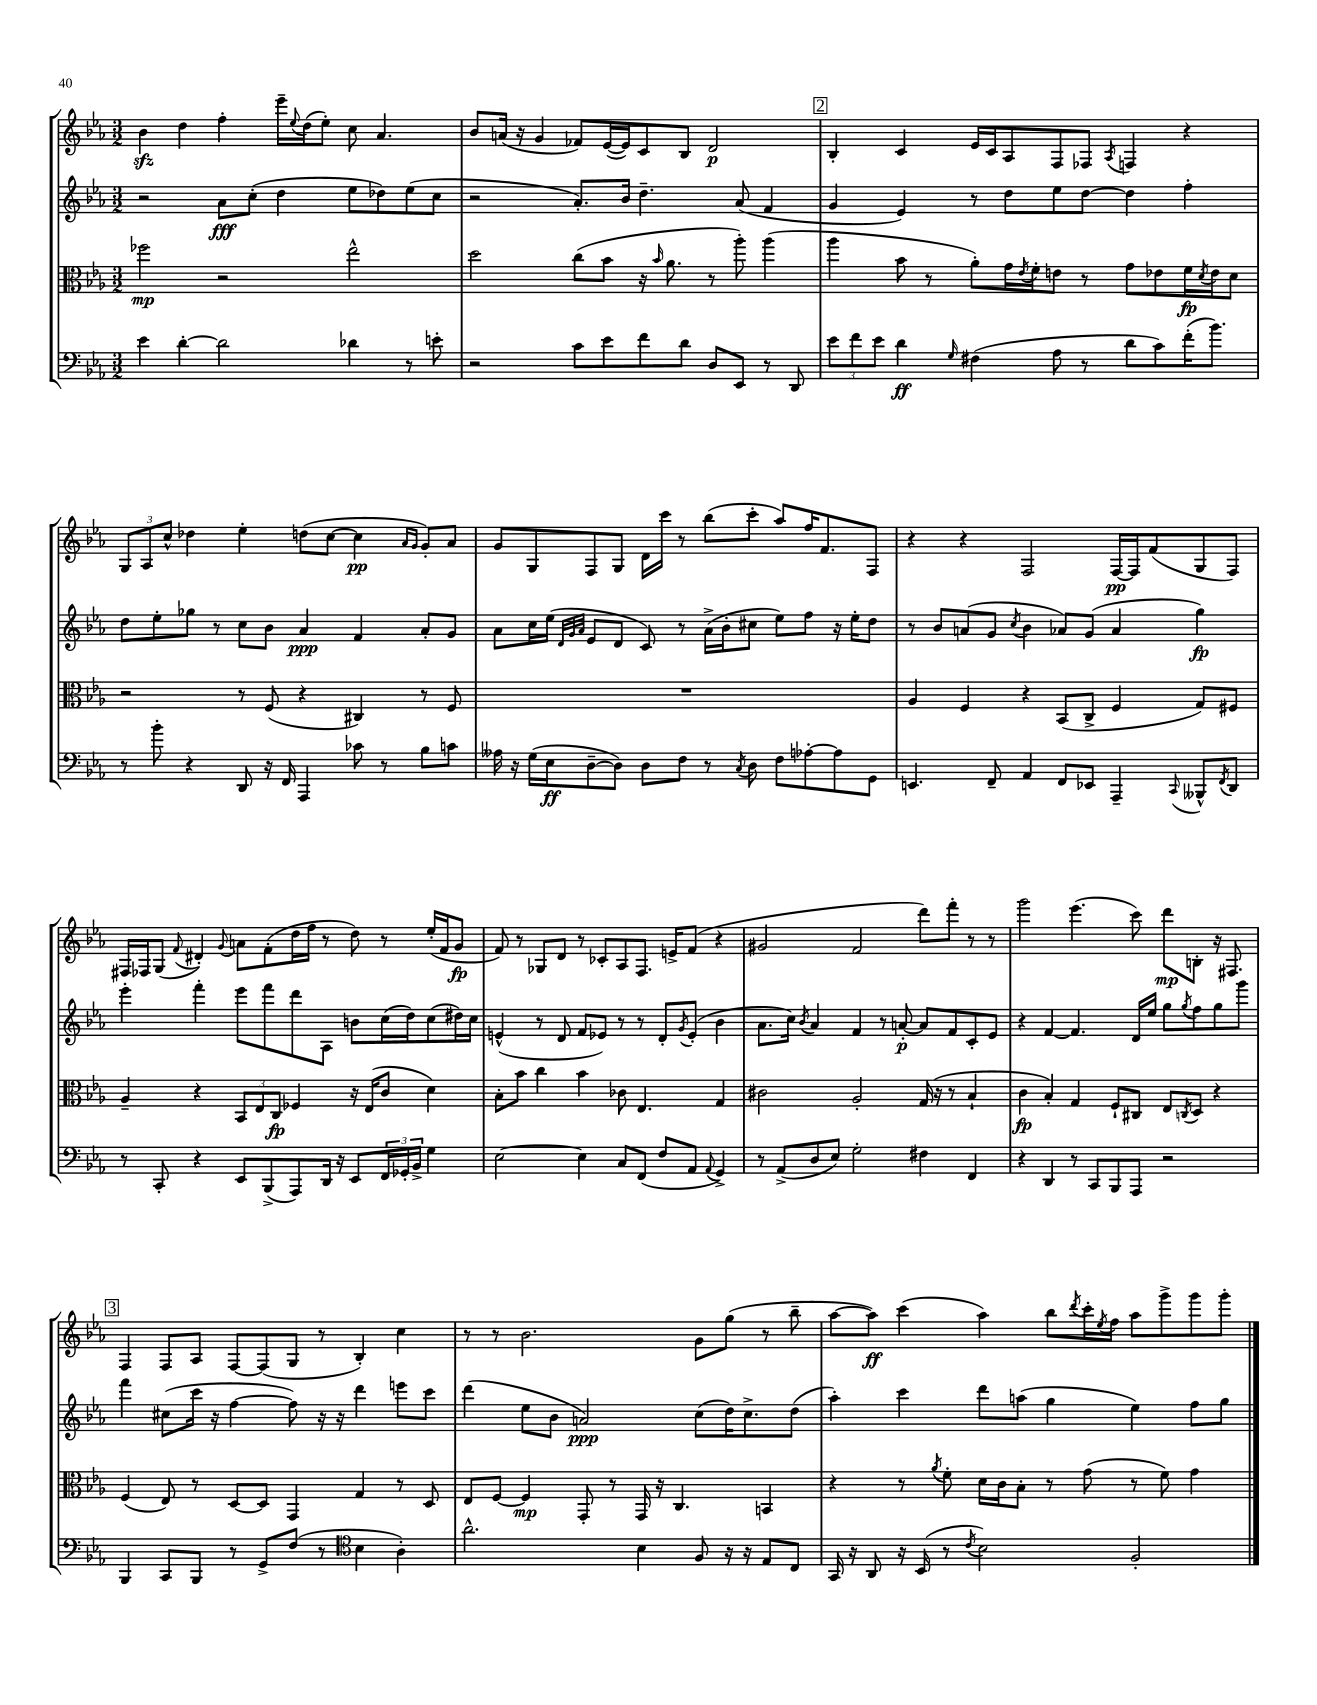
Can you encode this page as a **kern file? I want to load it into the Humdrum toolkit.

**kern	**kern	**kern	**kern
*staff4	*staff3	*staff2	*staff1
*clefF4	*clefC3	*clefG2	*clefG2
*k[b-e-a-]	*k[b-e-a-]	*k[b-e-a-]	*k[b-e-a-]
*M3/2	*M3/2	*M3/2	*M3/2
4e-\	2ff-\	2r	4b-\
[4d'\	.	.	4dd\
2d\]	2r	8a-\L	4ff'\
.	.	(8cc'\J	.
.	.	4dd\	16eee-~\LL
.	.	.	8qqee-/
.	.	.	(16dd\J
.	.	.	8ee-'\J)
4d-\	2ee-^^\	8ee-\L	8cc\
.	.	8dd-\)	4.a-/
8r	.	(8ee-\	.
8e'\	.	8cc\J	.
=	=	=	=
2r	2dd\	2r	8b-/L
.	.	.	(16a/Jk
.	.	.	16r
.	.	.	4g/
8c\L	(8cc\L	8.a-'/L)	8f-/L)
8e-\	8b-\J	.	([16e-/L
.	.	16b-/Jk	16e-/]J)
8f\	16r	4.dd~\	8c/
.	16qqb-/	.	.
.	8.a-\	.	.
8d\J	.	.	8B-/J
8D/L	8r	.	2d/
8EE-/J	8aa-'\)	(8a-/	.
8r	(4aa-\	4f/	.
8DD/	.	.	.
=	=	=	=
12e-\L	4aa-\	4g/	4B-'/
12f\	.	.	.
12e-\J	.	.	.
4d\	8b-\	4e-/)	4c/
.	8r	.	.
16qqG/	.	.	.
(4F#\	8a-'\L)	8r	16e-/LL
.	.	.	16c/J
.	16g\L	8dd\L	8A-/
.	8qe-/	.	.
.	16f'\J	.	.
8A-\	8e\J	8ee-\	8F/
8r	8r	[8dd\J	8F-/J
.	.	.	8qA-/
8d\L	8g\L	4dd\]	4F/
8c\)	8e-\	.	.
(16f'\K	16f\L	4ff'\	4r
.	8qd/	.	.
8.b-\J)	16e-\J	.	.
.	8d\J	.	.
=	=	=	=
8r	2r	8dd\L	12G/L
.	.	.	12A-/
8b-'\	.	8ee-'\	.
.	.	.	12cc^^/J
4r	.	8gg-\J	4dd-\
.	.	8r	.
8DD/	8r	8cc\L	4ee-'\
16r	(8F/	8b-\J	.
16FF/	.	.	.
4AAA-/	4r	4a-/	(8dd\L
.	.	.	[8cc\J
8c-\	4C#/)	4f/	4cc\]
8r	.	.	.
.	.	.	16qqa-/LL
.	.	.	16qqg/JJ
8B-\L	8r	8a-'/L	8g'/L)
8c\J	8F/	8g/J	8a-/J
=	=	=	=
16A--\	1.r	8a-\L	8g/L
16r	.	.	.
(16G\LL	.	16cc\L	8G/
16E-\J	.	(16ee-\JJ	.
.	.	32qqd/LLL	.
.	.	32qqg/	.
.	.	32qqa-/JJJ	.
[8D~\	.	8e-/L	8F/
8D\]J)	.	8d/J	8G/J
8D\L	.	8c/)	16d\LL
.	.	.	16ccc\JJ
8F\J	.	8r	8r
8r	.	(16a-^\LL	(8bb-\L
.	.	16b-'\J	.
8qC/	.	.	.
8D\	.	8cc#\J	8ccc'\J
8F\L	.	8ee-\L)	8aa-/L)
[8A-'\	.	8ff\J	16ff/K
.	.	.	8.f/
8A-\]	.	16r	.
.	.	16ee-'\LK	.
8GG\J	.	8dd\J	8F/J
=	=	=	=
4.EE/	4A-/	8r	4r
.	.	8b-/L	.
.	4F/	(8a/	4r
8FF~/	.	8g/J	.
.	.	8qcc/	.
4AA-/	4r	4b-\	2F/
8FF/L	(8BB-/L	8a-/L)	.
8EE-/J	8C^/J	(8g/J	.
4AAA-~/	4F/	4a-/	[16F/LL
.	.	.	16F/]J
.	.	.	(8f/
8qqCC/	.	.	.
8BBB--^^/L	8G/L)	4gg\)	8G/
8qFF/	.	.	.
8DD/J	8F#/J	.	8F/J)
=	=	=	=
8r	4A-~/	4eee-'\	16F#/LL
.	.	.	16F-/J
8CC'/	.	.	(8G/J
.	.	.	8qqf/
4r	4r	4fff'\	4d#'/)
.	.	.	8qqg/
8EE-/L	12BB-/L	8eee-\L	8a\L
.	12E-/	.	.
(8BBB-^/	.	8fff\	(8f'\
.	12C/J	.	.
8AAA-/)	4F-/	8ddd\	16dd\L
.	.	.	16ff\JJ
16DD/Jk	.	8A-\J	8r
16r	.	.	.
8EE-/L	16r	8b\L	8dd\)
.	(16E-/LK	.	.
24FF/L	8c/J	(16cc\L	8r
24GG-'/	.	.	.
.	.	16dd\J)	.
24BB-^/JJ	.	.	.
4G\	4d\)	(8cc\	(16ee-'/LL
.	.	.	16f/J
.	.	16dd#\L)	8g/J
.	.	16cc\JJ	.
=	=	=	=
[2E-\	8B-'\L	(4e^^/	8f/)
.	8b-\J	.	8r
.	4cc\	8r	8G-/L
.	.	8d/	8d/J
4E-\]	4b-\	8f/L	8r
.	.	8e-/J)	8c-'/L
8C/L	8c-\	8r	8A-/
(8FF/J	4.E-/	8r	8.F/J
8F/L	.	8d'/L	.
.	.	.	16e^/LK
.	.	8qg/	.
8AA-/J	.	(8e-'/J	(8f/J
8qqAA-/	.	.	.
4GG^/)	4G/	4b-\	4r
=	=	=	=
8r	2c#\	8.a-\L	2g#/
(8AA-^/L	.	.	.
.	.	16cc\Jk)	.
.	.	8qb-/	.
8D/	.	4a-/	.
8E-/J)	.	.	.
2G'\	2A-'/	4f/	2f/
.	.	8r	.
.	.	[8a'/	.
4F#\	(16G/	8a/]L	8ddd\L)
.	16r	.	.
.	8r	8f/	8fff'\J
4FF/	4B-`/	8c'/	8r
.	.	8e-/J	8r
=	=	=	=
4r	4c\	4r	2ggg\
4DD/	4B-'/)	[4f/	.
8r	4G/	4.f/]	(4.eee-\
8CC/L	.	.	.
8BBB-/	8F`/L	.	.
8AAA-/J	8C#/J	16d/LL	8ccc\)
.	.	16ee-/JJ	.
2r	8E-/L	8gg\L	8ddd\L
.	8qC/	8qgg/	.
.	8D/J	8ff\	8B'\J
.	4r	8gg\	16r
.	.	.	8.F#/
.	.	8ggg\J	.
=	=	=	=
4BBB-/	(4F/	4fff\	4F/
8CC/L	8E-/)	(8cc#\L	8F/L
8BBB-/J	8r	16ccc\Jk	8A-/J
.	.	16r	.
8r	[8D/L	[4ff\	[8F/L
8GG^/L	8D/]J	.	(8F/]
(8F/J	4GG/	8ff\])	8G/J
8r	.	16r	8r
.	.	16r	.
*clefC4	*	*	*
4B-\	4G/	4ddd\	4B-'/)
4A-'\)	8r	8eee\L	4cc\
.	8D/	8ccc\J	.
=	=	=	=
2.a-^^\	8E-/L	(4ddd\	8r
.	[8F/J	.	8r
.	4F/]	8ee-\L	2.b-\
.	.	8b-\J	.
.	8GG'/	2a/)	.
.	8r	.	.
4B-\	16GG/	.	.
.	16r	.	.
.	4.C/	.	.
8F/	.	(8cc\L	8g\L
16r	.	16dd\K)	(8gg\J
16r	.	8.cc^\	.
8E-/L	4BB/	.	8r
8C/J	.	(8dd\J	8bb-~\
=	=	=	=
16GG/	4r	4aa-'\)	[8aa-\L
16r	.	.	.
8AA-/	.	.	8aa-\]J)
16r	8r	4ccc\	(4ccc\
(16BB-/	.	.	.
.	8qa-/	.	.
8r	8f'\	.	.
8qc/	.	.	.
2B-\)	16d\LL	8ddd\L	4aa-\)
.	16c\J	.	.
.	8B-'\J	(8aa\J	.
.	8r	4gg\	8bb-\L
.	.	.	8qddd/
.	(8g\	.	16ccc'\L
.	.	.	8qee-/
.	.	.	16ff\JJ
2F'/	8r	4ee-\)	8aa-\L
.	8f\)	.	8ggg^\
.	4g\	8ff\L	8ggg\
.	.	8gg\J	8ggg'\J
==	==	==	==
*-	*-	*-	*-
